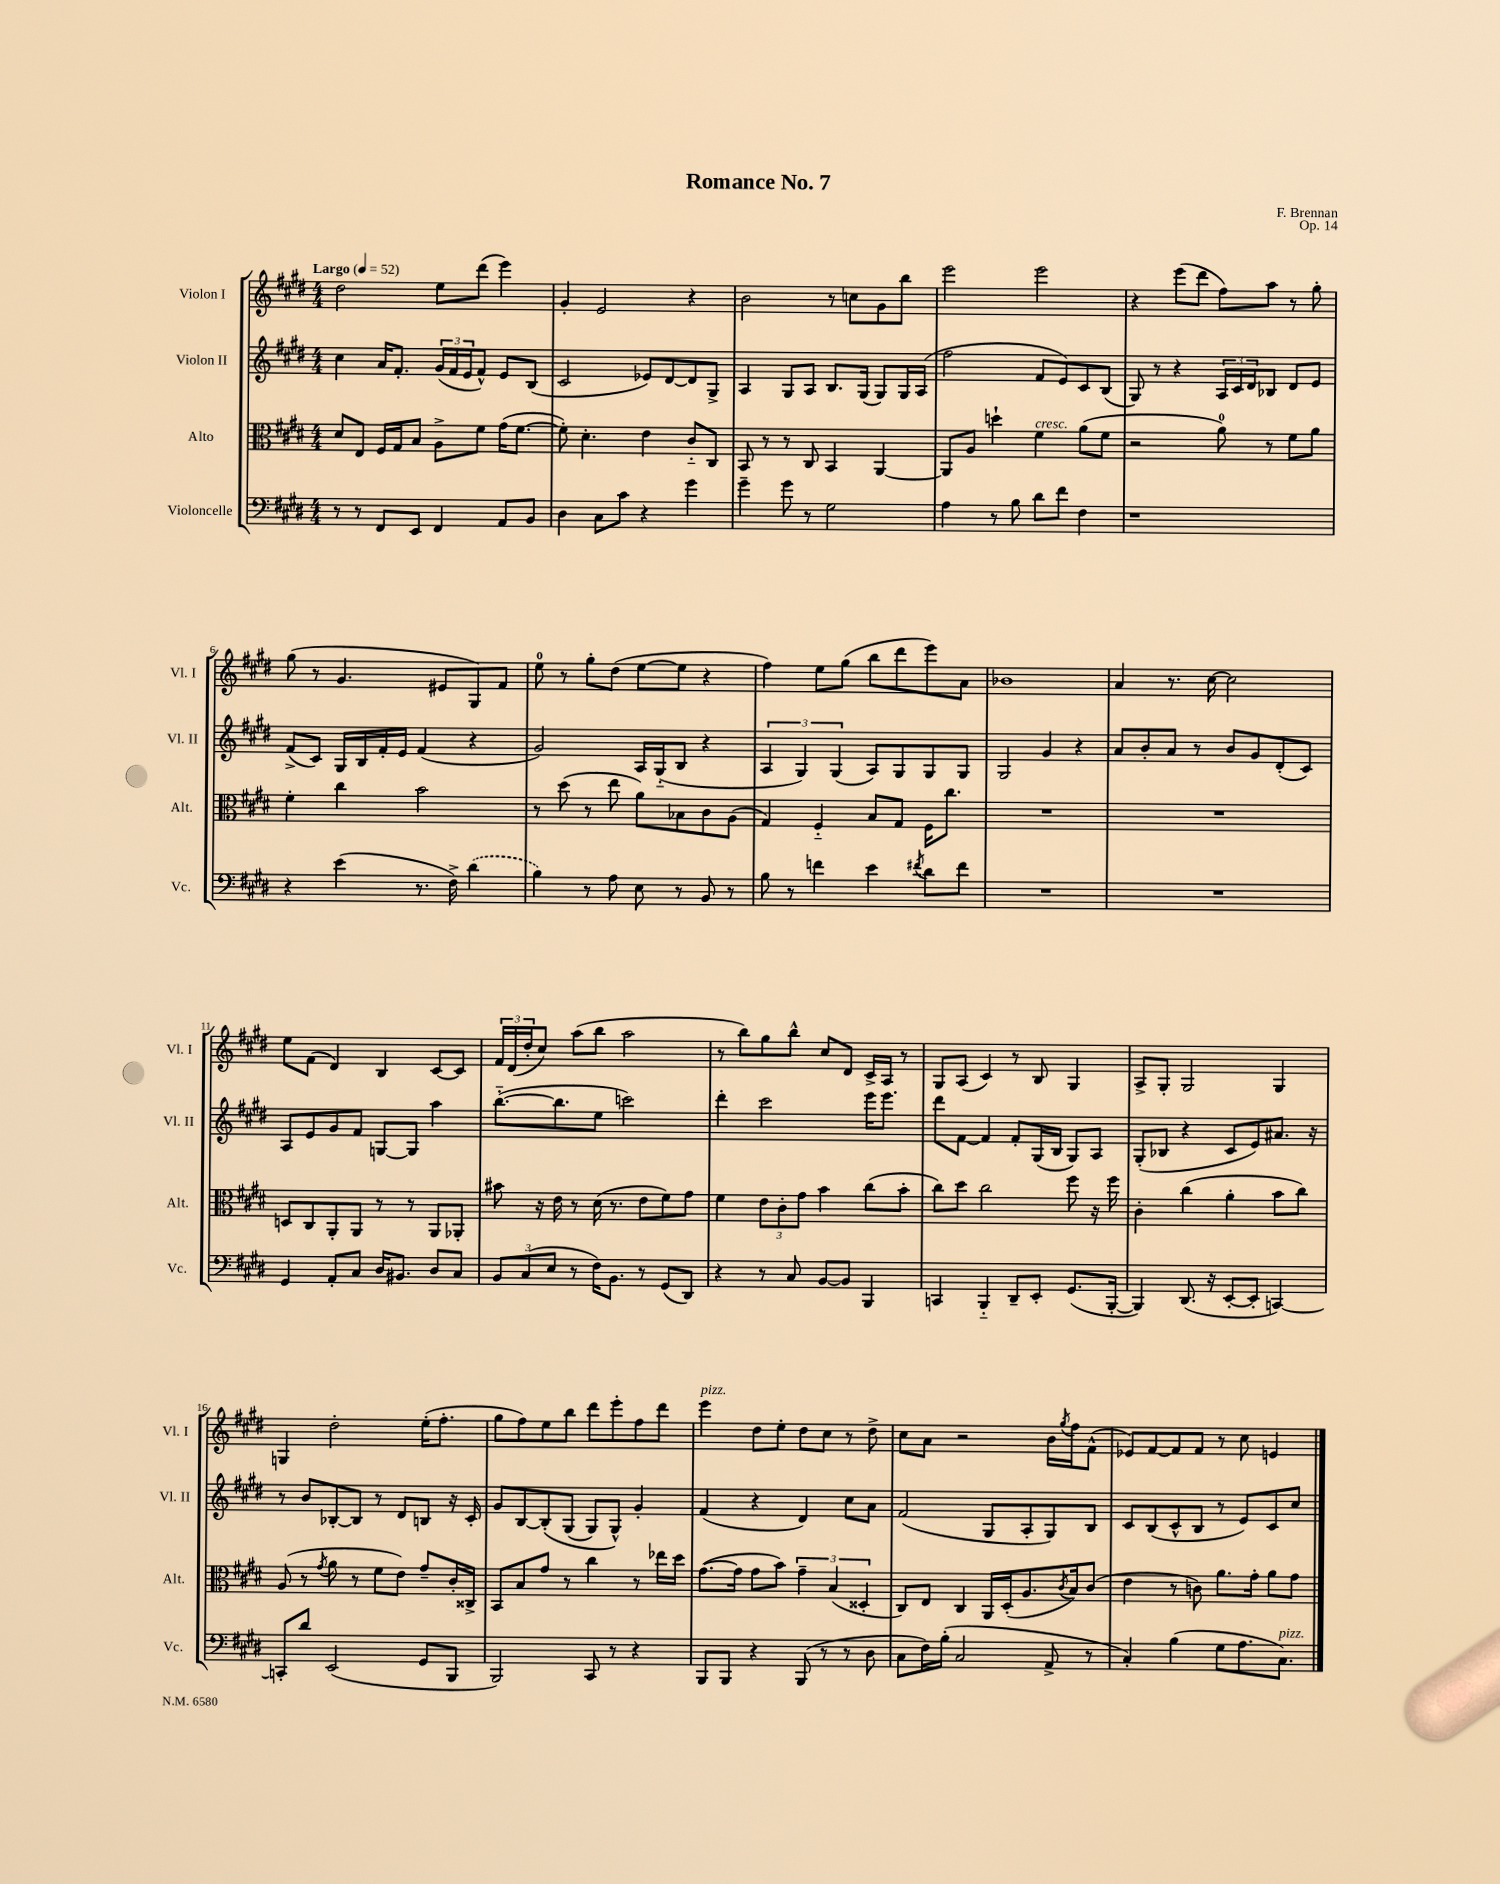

**kern	**kern	**kern	**kern
*staff4	*staff3	*staff2	*staff1
*clefF4	*clefC3	*clefG2	*clefG2
*k[f#c#g#d#]	*k[f#c#g#d#]	*k[f#c#g#d#]	*k[f#c#g#d#]
*M4/4	*M4/4	*M4/4	*M4/4
*MM52	*MM52	*MM52	*MM52
8r	8d#	4cc#	2dd#
8r	8E	.	.
8FF#	16F#	16a	.
.	16G#	8.f#'	.
8EE	8B	.	.
4FF#	8A^	(24g#	8ee
.	.	24f#	.
.	.	24e	.
.	8f#	8f#^^)	(8ddd#
8AA	(16g#	8e	4eee)
.	[8.f#	.	.
8BB	.	(8B	.
=	=	=	=
4D#	8f#'])	2c#	4g#'
.	4.d#'	.	.
8C#	.	.	2e
8c#	.	.	.
4r	4e	8e-)	.
.	.	[8d#	.
4g#	8c#'~	8d#]	4r
.	8C#	8G#^	.
=	=	=	=
4g#~	8BB	4A	2b
.	8r	.	.
8g#	8r	8G#	.
8r	8C#	8A	.
2G#	4BB	8.B	8r
.	.	.	8cc
.	.	(16G#	.
.	[4AA	8G#)	8g#
.	.	16G#	8bb
.	.	(16A	.
=	=	=	=
4A	8AA]	2ff#	2eee
.	8A	.	.
8r	4dd`	.	.
8B	.	.	.
8d#	4f#	8f#	2eee
8f#	.	8e)	.
4F#	(8a	8c#	.
.	8f#	(8B	.
=	=	=	=
1r	2r	8G#)	4r
.	.	8r	.
.	.	4r	(8eee
.	.	.	8ddd#
.	8a)	24A	8ff#)
.	.	24c#	.
.	.	24d#	.
.	8r	8B-	8aa
.	8f#	8d#	8r
.	8a	8e	8gg#'
=	=	=	=
4r	4f#'	(8f#^	(8gg#
.	.	8c#)	8r
(4e	4cc#	16G#	4.g#
.	.	16B	.
.	.	16f#'	.
.	.	16e	.
8.r	2b	(4f#	.
.	.	.	8e#
16F#^)	.	.	.
(4d#	.	4r	8G#)
.	.	.	8f#
=	=	=	=
4B)	8r	2g#)	8ee
.	(8dd#	.	8r
8r	8r	.	8gg#'
8A	8ee	.	(8dd#
8E	8a)	16A	[8ee
.	.	(16G#'~	.
8r	8B-	8B	8ee]
8BB	8c#	4r	4r
8r	(8A	.	.
=	=	=	=
8B	4G#)	6A	4ff#)
8r	.	.	.
.	.	6G#)	.
4f	4F#'~	.	8ee
.	.	(6G#	.
.	.	.	(8gg#
4e	8B	8A)	8bb
.	8G#	8G#	8ddd#
8qf#	.	.	.
8d#	16F#	8G#	8eee)
.	8.cc#	.	.
8f#	.	8G#	8a
=	=	=	=
1r	1r	2G#	1b-
.	.	4g#	.
.	.	4r	.
=	=	=	=
1r	1r	8a	4a
.	.	8b'	.
.	.	8a	8.r
.	.	8r	.
.	.	.	[16cc#
.	.	8b	2cc#]
.	.	8g#	.
.	.	(8d#'	.
.	.	8c#)	.
=	=	=	=
4GG#	8D	8A	8ee
.	8C#	8e	(8f#
8AA'	8AA'	8g#	4d#)
8C#	8AA	8f#	.
16D#	8r	[8G	4B
8.BB#	.	.	.
.	8r	8G]	.
8D#	8AA	4aa	[8c#
8C#	8AA-'	.	8c#]
=	=	=	=
12BB	8b#	([8.bb'~	24f#
.	.	.	(24d#
(12C#	.	.	24dd#'
.	16r	.	8cc#)
12E	.	.	.
.	16e	8.bb]	.
8r	8r	.	(8aa
16F#)	(16d#	8ee	8bb
8.BB	8.r	.	.
.	.	2ccc)	2aa
8r	8e	.	.
(8GG#	8f#)	.	.
8DD#)	8g#	.	.
=	=	=	=
4r	4f#	4ddd#'	8r
.	.	.	8bb)
8r	12e	2ccc#	8gg#
.	12c#'	.	.
8C#	.	.	8bb^^
.	12g#	.	.
[8BB	4b	.	8cc#
8BB]	.	.	8d#
4BBB	(8cc#	16eee	16c#^
.	.	8.eee	16A
.	8b'	.	8r
=	=	=	=
4CC	8cc#)	8ddd#	8G#
.	8dd#	[8f#	(8A
4BBB'~	2cc#	4f#]	4c#)
8DD#~	.	8f#'	8r
8EE'	.	(16G#	8B
.	.	16B	.
(8.GG#	8ff#	8G#)	4G#
.	16r	8A	.
[16BBB'	16ff#	.	.
=	=	=	=
4BBB])	4c#'	(8G#'	8A^
.	.	8B-	8G#'
(8.DD#	(4cc#	4r	2G#
16r	.	.	.
[8EE'	4a'	8c#	.
8EE']	.	8e)	.
[4CC)	8b	8.a#	4G#
.	8cc#)	.	.
.	.	16r	.
=	=	=	=
8CC']	(8A	8r	4G
8d#	8r	8b	.
.	8qg#	.	.
(2EE	8a	[8B-'	2dd#'
.	8r	8B-]	.
.	8f#	8r	.
.	8e)	8d#	.
8GG#	8g#~	8B	(16ee'
.	.	.	8.ff#'
8BBB	16c#'	16r	.
.	16C##^	16c#'	.
=	=	=	=
2BBB)	8BB	8g#	8gg#
.	8B	[8B	8ff#)
.	8g#	&(8B']	8ee
.	8r	(8G#	8bb
8CC#	4cc#	8G#)	8ddd#
8r	.	8G#^^&)	8eee'
4r	8r	4g#'	8ff#
.	16ee-	.	8ddd#
.	16dd#	.	.
=	=	=	=
8BBB	([8.g#	(4f#	4eee
8BBB	.	.	.
.	16g#]	.	.
4r	8g#	4r	8dd#
.	8b)	.	8ee'
(8BBB	6g#~	4d#)	8dd#
8r	.	.	8cc#
.	(6B	.	.
8r	.	8cc#	8r
.	6D##'	.	.
8D#	.	8a	8dd#^
=	=	=	=
8C#	8C#)	(2f#	8cc#
16F#)	8E	.	8a
(16B'	.	.	.
2C#	4C#	.	2r
.	16AA	8G#	.
.	(16D#'	.	.
.	8.A	8A'	.
8AA^	.	8G#)	16b
.	8qc#	.	8qgg#
.	16B)	.	16ff#
8r	(8c#	8B	(8f#^^
=	=	=	=
4C#')	4e	8c#	8e-)
.	.	(8B	[8f#
(4B	8r	8c#^^	8f#]
.	8c)	8B	8f#
8G#	8.a	8r	8r
8.A	.	8e)	8cc#
.	16g#'	.	.
.	8a	8c#	4e
8.C#)	.	.	.
.	8g#	8cc#	.
==	==	==	==
*-	*-	*-	*-
